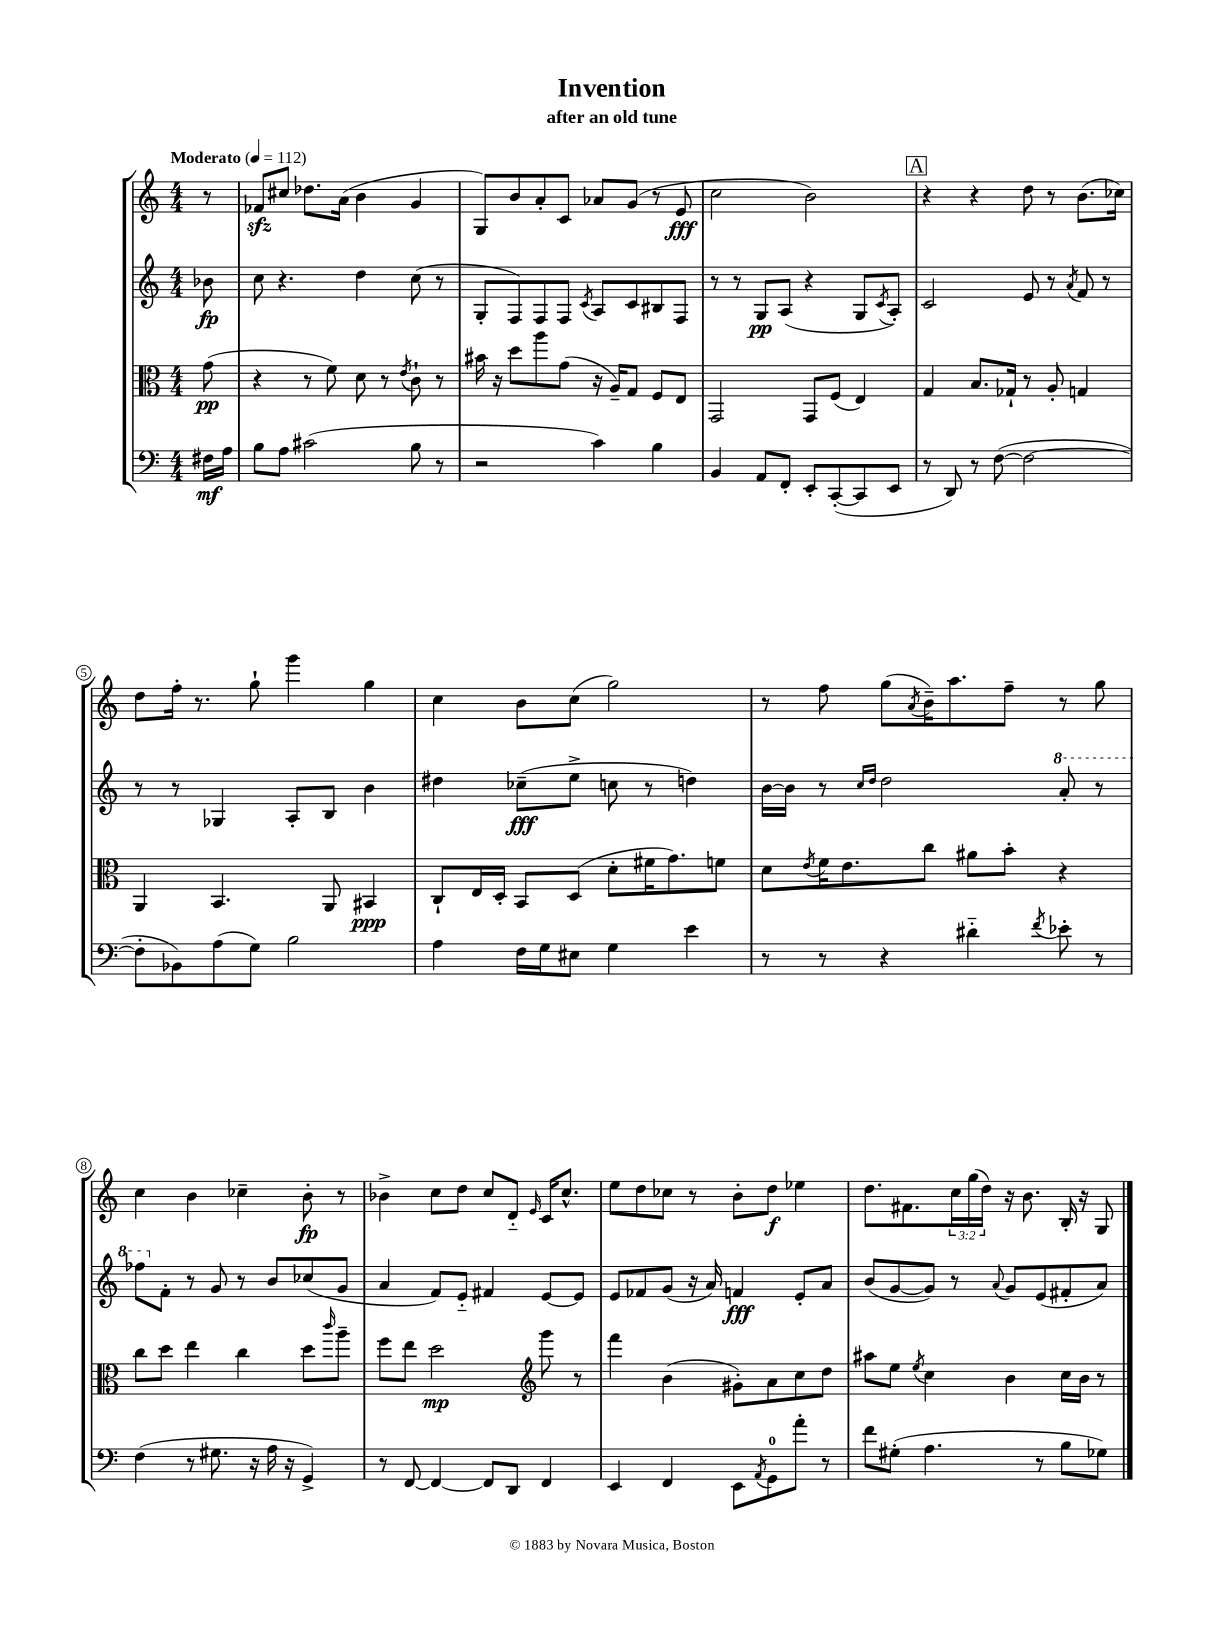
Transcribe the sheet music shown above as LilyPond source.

\header { title = "Invention" subtitle = "after an old tune" }
<<
\new StaffGroup <<
\new Staff = "s0" {
    \clef treble \key c \major \numericTimeSignature \time 4/4 \override Staff.TupletNumber.text = #tuplet-number::calc-fraction-text \partial 8 \tempo "Moderato" 4 = 112
    r8 |
    fes'8\sfz cis''8 des''8. a'16( b'4 g'4 |
    g8) b'8 a'8-. c'8 aes'8 g'8( r8 e'8\fff |
    c''2 b'2) |
    \mark \markup { \box "A" } r4 r4 d''8 r8 b'8.( ces''16) |
    d''8 f''16-. r8. g''8-! g'''4 g''4 |
    c''4 b'8 c''8( g''2) |
    r8 f''8 g''8( \acciaccatura { a'8 } b'16--) a''8. f''8-- r8 g''8 |
    c''4 b'4 ces''4-- b'8-.\fp r8 |
    bes'4-> c''8 d''8 c''8 d'8-_ \grace { e'16 } c'16 c''8.-^ |
    e''8 d''8 ces''8 r8 b'8-. d''8\f ees''4 |
    d''8. fis'8. \tuplet 3/2 { c''16 g''16( d''16) } r16 b'8. b16-. r16 g8 \bar "|." |
}
\new Staff = "s1" {
    \clef treble \key c \major \numericTimeSignature \time 4/4 \partial 8
    bes'8\fp |
    c''8 r4. d''4 c''8( r8 |
    g8-. f8) f8 f8 \acciaccatura { c'8 } a8 c'8 bis8 f8 |
    r8 r8 g8\pp a8( r4 g8 \acciaccatura { c'8 } a8-.) |
    \mark \markup { \box "A" } c'2 e'8 r8 \acciaccatura { a'8 } f'8 r8 |
    r8 r8 ges4 a8-. b8 b'4 |
    dis''4 ces''8--\fff( e''8-> c''8 r8 d''4) |
    b'16~ b'16 r8 \grace { c''16 d''16 } d''2 \ottava #1 a''8-. r8 |
    fes'''8 \ottava #0 f'8-. r8 g'8 r8 b'8 ces''8( g'8 |
    a'4 f'8) e'8-_ fis'4 e'8~ e'8 |
    e'8 fes'8 g'8( r16 a'16) f'4\fff e'8-. a'8 |
    b'8( g'8~ g'8) r8 \appoggiatura { a'8 } g'8 e'8( fis'8-. a'8) \bar "|." |
}
\new Staff = "s2" {
    \clef alto \key c \major \numericTimeSignature \time 4/4 \partial 8
    g'8\pp( |
    r4 r8 f'8) d'8 r8 \acciaccatura { e'8 } c'8-! r8 |
    bis'16 r16 d''8 a''8 g'8( r16 a16--) g8 f8 e8 |
    g,2 g,8 f8( e4) |
    \mark \markup { \box "A" } g4 b8. ges16-! r8 a8-. g4 |
    a,4 b,4. a,8 bis,4\ppp |
    c8-! e16 d16-. b,8 d8( d'8-. fis'16 g'8.) f'8 |
    d'8 \acciaccatura { e'8 } f'16 e'8. c''8 ais'8 b'8-. r4 |
    c''8 d''8 e''4 c''4 d''8 \grace { c'''16 } a''8-- |
    f''8 e''8 d''2\mp \clef treble g'''8 r8 |
    f'''4 b'4( gis'8-.) a'8 c''8 d''8 |
    ais''8 e''8 \acciaccatura { e''8 } c''4 b'4 c''16 b'16 r8 \bar "|." |
}
\new Staff = "s3" {
    \clef bass \key c \major \numericTimeSignature \time 4/4 \partial 8
    fis16\mf a16 |
    b8 a8 cis'2( b8 r8 |
    r2 c'4) b4 |
    b,4 a,8 f,8-. e,8-. c,8~-.( c,8 e,8 |
    \mark \markup { \box "A" } r8 d,8) r8 f8~( f2~ |
    f8-. bes,8) a8( g8) b2 |
    a4 f16 g16 eis8 g4 e'4 |
    r8 r8 r4 dis'4-_ \acciaccatura { f'8 } ees'8-. r8 |
    f4( r8 gis8. r16 a16 r16 g,4->) |
    r8 f,8~ f,4~ f,8 d,8 f,4 |
    e,4 f,4 e,8 \acciaccatura { a,8 } g,8-0 a'8-. r8 |
    f'8 gis8-.( a4. r8 b8 ges8) \bar "|." |
}
>>
>>
\layout { \context { \Score \override BarNumber.stencil = #(make-stencil-circler 0.1 0.3 ly:text-interface::print) } }
